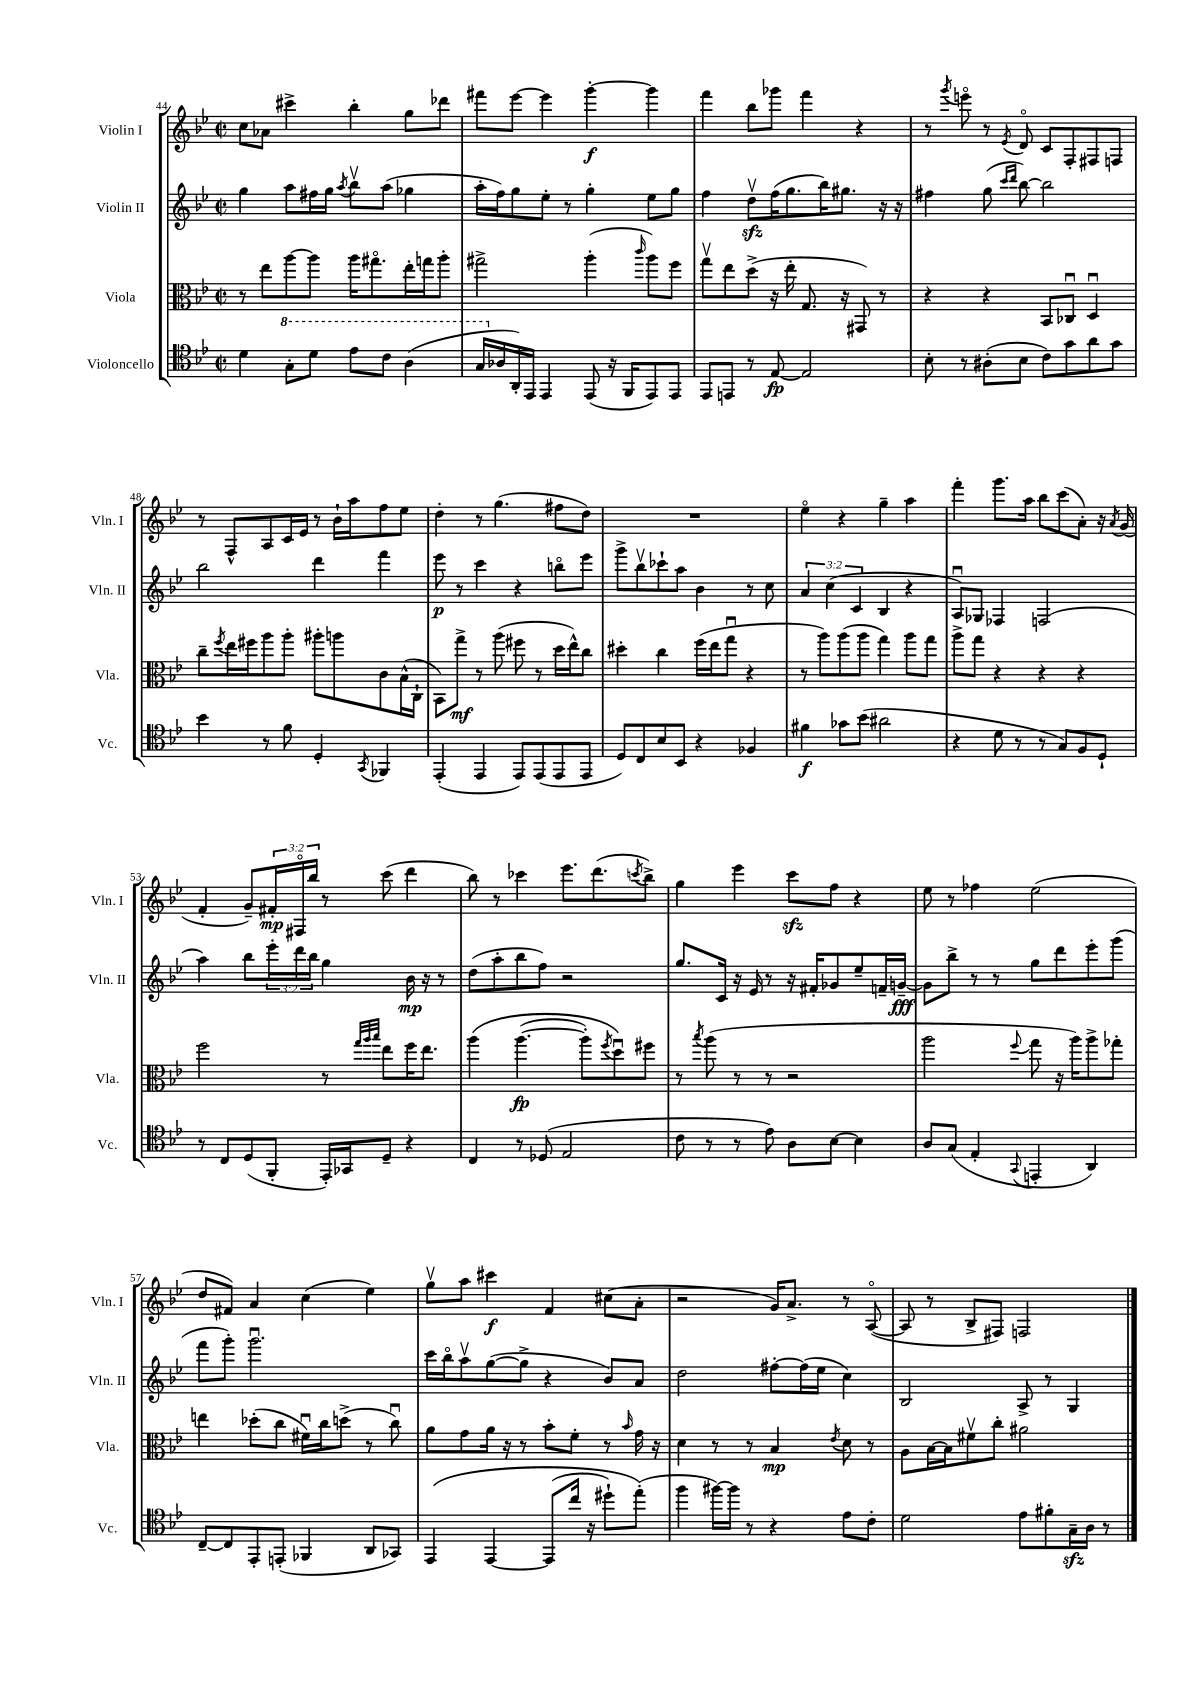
<<
\new StaffGroup <<
\new Staff = "s0" \with { instrumentName = "Violin I" shortInstrumentName = "Vln. I" } {
    \clef treble \key bes \major \defaultTimeSignature \time 2/2 \override Staff.TupletNumber.text = #tuplet-number::calc-fraction-text
    c''8 aes'8 cis'''4-> bes''4-. g''8 des'''8 |
    fis'''8 ees'''8~ ees'''4 g'''4~-.\f g'''4 |
    f'''4 bes''8 ges'''8 f'''4 r4 |
    r8 \acciaccatura { g'''8 } e'''8\flageolet r8 \acciaccatura { ees'8 } d'8\flageolet c'8 f8-. fis8 f8 |
    r8 f8-^ a8 c'16 ees'16 r8 bes'16-! a''16 f''8 ees''8 |
    d''4-. r8 g''4.( fis''8 d''8) |
    R1 |
    ees''4\flageolet r4 g''4-- a''4 |
    f'''4-. g'''8. a''16 bes''8 c'''8( a'8-.) r16 \acciaccatura { a'8 } g'16( |
    f'4-. g'8--) \tuplet 3/2 { fis'16-.\mp fis16\flageolet bes''16 } r8 c'''8( d'''4 |
    bes''8) r8 ces'''4 ees'''8. d'''8.( \acciaccatura { c'''8 } bes''8->) |
    g''4 ees'''4 c'''8\sfz f''8 r4 |
    ees''8 r8 fes''4 ees''2( |
    d''8 fis'8) a'4 c''4( ees''4) |
    g''8\upbow a''8 cis'''4\f f'4 cis''8( a'8-. |
    r2 g'16) a'8.-> r8 a8~\flageolet( |
    a8 r8 bes8-> fis8) f2 \bar "|." |
}
\new Staff = "s1" \with { instrumentName = "Violin II" shortInstrumentName = "Vln. II" } {
    \clef treble \key bes \major \defaultTimeSignature \time 2/2 \override Staff.TupletNumber.text = #tuplet-number::calc-fraction-text
    g''4 a''8 fis''16 g''16 \acciaccatura { a''8 } bes''8\upbow a''8( ges''4 |
    a''16-. f''16) g''8 ees''8-. r8 g''4-. ees''8 g''8 |
    f''4 d''8\upbow\sfz f''16( g''8. bes''16) gis''8. r16 r16 |
    fis''4 g''8( \grace { c'''16 d'''16 } bes''8~) bes''2 |
    bes''2 d'''4 f'''4 |
    ees'''8\p r8 c'''4 r4 b''8\flageolet ees'''8 |
    g'''8-> bes''8\upbow ces'''8-! a''8 bes'4 r8 c''8 |
    \tuplet 3/2 { a'4 c''4( c'4 } bes4 r4 |
    a8\downbow) ges8 fes4 f2( |
    a''4) bes''8 \tuplet 3/2 { ees'''16-. d'''16 bes''16 } g''4 bes'16\mp r16 r8 |
    d''8( a''8-. bes''8 f''8) r2 |
    g''8. c'16 r16 ees'16 r8 r16 fis'16-. ges'8 ees''8-- f'16-- g'16~--\fff |
    g'8 bes''8-> r8 r8 g''8 d'''8 ees'''8-. g'''8( |
    f'''8 g'''8-.) g'''2.\downbow |
    c'''16 bes''16\flageolet a''8\upbow g''8~( g''8-> r4 bes'8) a'8 |
    d''2 fis''8~-. fis''16( ees''16 c''4) |
    bes2 a8-> r8 g4 \bar "|." |
}
\new Staff = "s2" \with { instrumentName = "Viola" shortInstrumentName = "Vla." } {
    \clef alto \key bes \major \defaultTimeSignature \time 2/2
    r8 ees''8 a''8~ a''8 a''16 gis''8.\flageolet ees''16-. g''16 a''8-. |
    gis''2-> a''4-.( \grace { c'''16 } a''8) f''8 |
    g''8\upbow ees''8 d''8->( r16 ees''16-. g8. r16 gis,8) r8 |
    r4 r4 bes,8 ces8\downbow d4\downbow |
    c''8-- \acciaccatura { f''8 } ees''16 fis''16 a''8 a''8-. ais''8-. a''8 c'8 bes16-^( c16-! |
    bes,8) g''8->\mf r8 a''8( fis''8 r8 d''16 ees''16-^) c''8 |
    dis''4-. c''4 f''16( ees''16 g''8\downbow r4 |
    r8 a''8) a''8( a''8 g''4) a''8 g''8 |
    a''8-> g''8 r4 r4 r4 |
    f''2 r8 \grace { g''32 a''32 bes''32 } ees''8 f''16 ees''8. |
    a''4\( a''4.~\fp( a''8-.) \acciaccatura { f''8 } d''8\downbow\) fis''8 |
    r8 \acciaccatura { bes''8 } a''8( r8 r8 r2 |
    a''2 \appoggiatura { f''8 } g''8 r16 a''16) a''8-> ges''8-. |
    e''4 des''8-.( c''8 fis'16\downbow) c''16 d''8->( r8 c''8\downbow) |
    a'8 g'8 a'16 r16 r8 bes'8-. f'8-. r8 \grace { bes'16 } g'16 r16 |
    d'4 r8 r8 bes4\mp \acciaccatura { ees'8 } d'8 r8 |
    a8 bes16~ bes16 fis'8\upbow c''8-. ais'2 \bar "|." |
}
\new Staff = "s3" \with { instrumentName = "Violoncello" shortInstrumentName = "Vc." } {
    \clef tenor \key bes \major \defaultTimeSignature \time 2/2
    d'4 \ottava #1 g'8-. d''8 ees''8 c''8 a'4( |
    g'16 \ottava #0 aes16 a,16-.) ees,16 ees,4 ees,8( r16 f,16 ees,8) ees,8 |
    ees,8 e,8 r8 ees8~\fp ees2 |
    bes8-. r8 ais8-.( bes8 c'8) g'8 a'8 g'8 |
    bes'4 r8 f'8 d4-. \acciaccatura { g,8 } fes,4 |
    ees,4-.( ees,4 ees,8) ees,8( ees,8 ees,8 |
    d8) c8 bes8 bes,8 r4 fes4 |
    fis'4\f ges'8 bes'8( ais'2 |
    r4 d'8 r8 r8 g8) f8 d8-! |
    r8 c8 d8( f,8-. ees,16-.) ges,16 d8-- r4 |
    c4 r8 des8( ees2 |
    c'8 r8 r8 ees'8) a8 bes8~ bes4 |
    a8 g8( ees4-. \appoggiatura { g,8 } e,4-. a,4) |
    c8~-- c8 ees,8-. e,8-.( fes,4 a,8 ges,8) |
    ees,4\( ees,4~ ees,8( c''16 r16 dis''8-!) ees''8-.(\) |
    f''4 fis''16~) fis''16 r8 r4 ees'8 c'8-. |
    d'2 ees'8 fis'8-. g16--\sfz a16 r8 \bar "|." |
}
>>
>>
\layout { \context { \Score currentBarNumber = #44 } }
